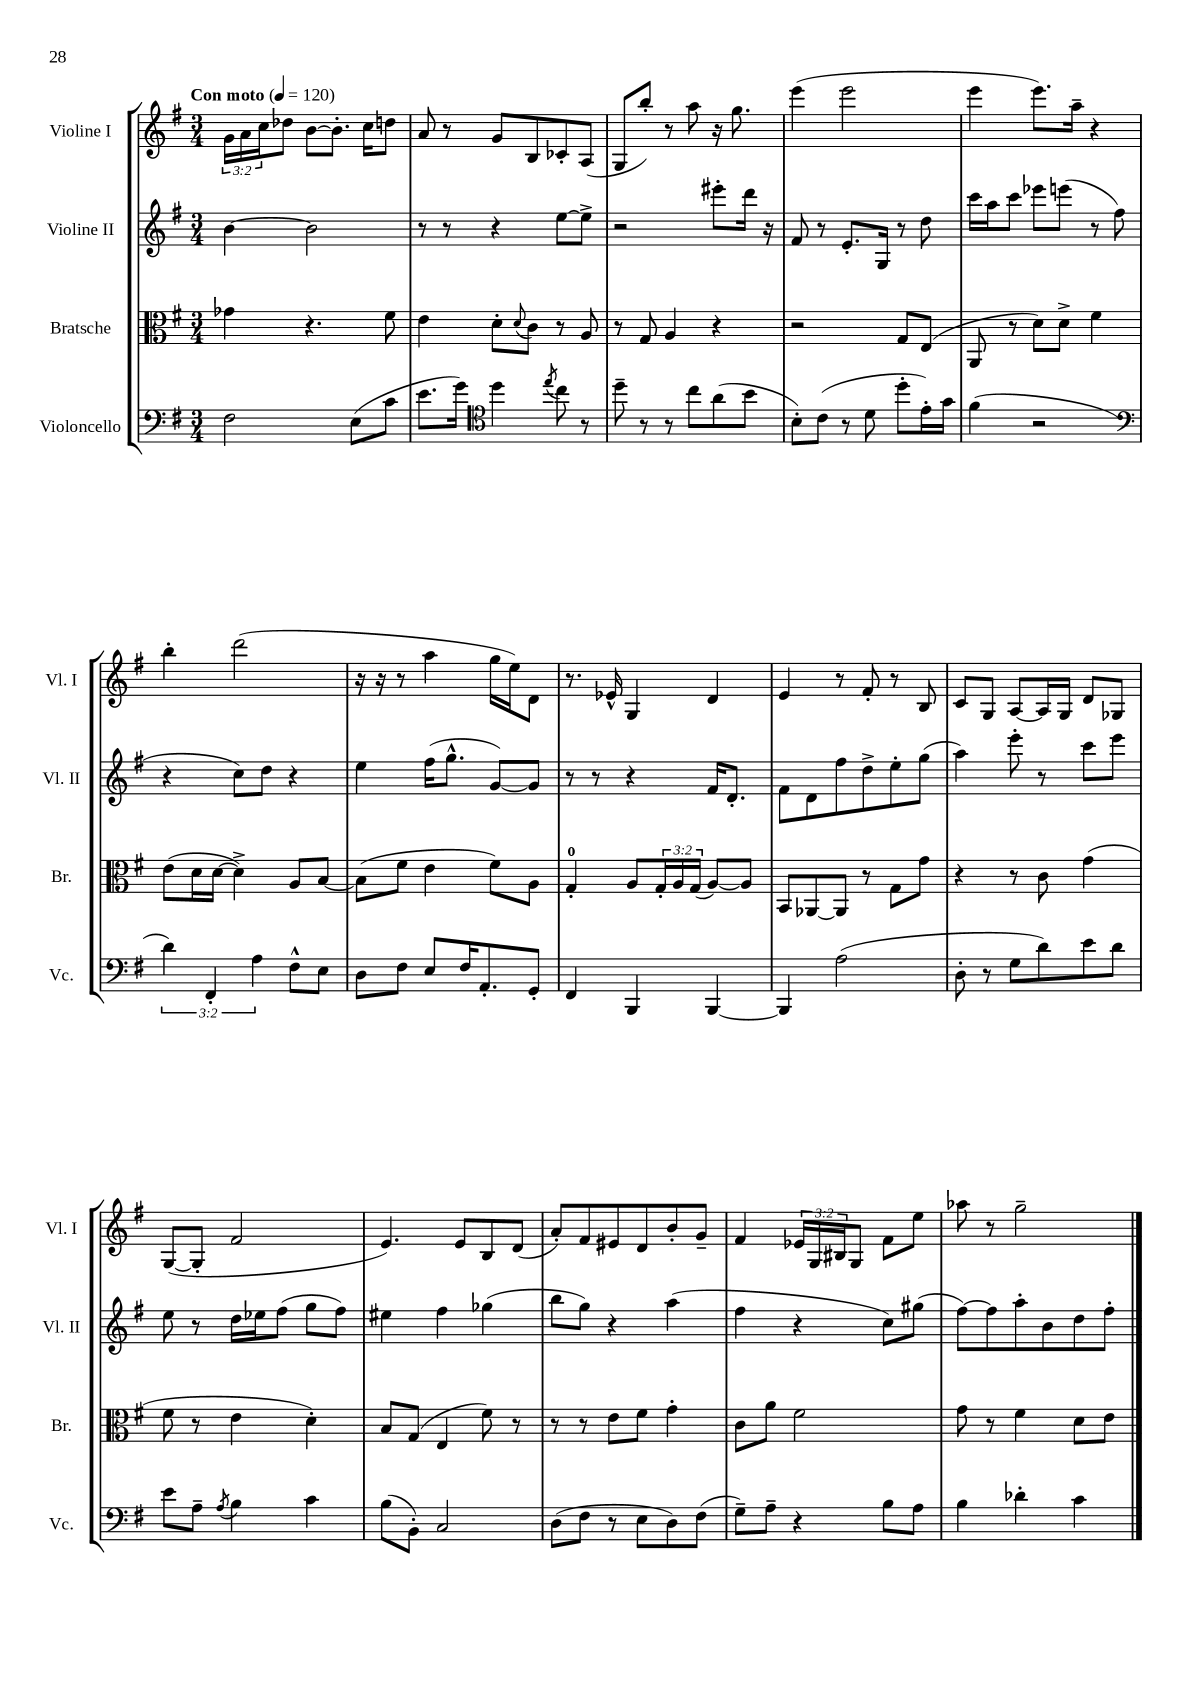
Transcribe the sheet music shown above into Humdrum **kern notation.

**kern	**kern	**kern	**kern
*part4	*part3	*part2	*part1
*staff4	*staff3	*staff2	*staff1
*I"Violoncello	*I"Bratsche	*I"Violine II	*I"Violine I
*I'Vc.	*I'Br.	*I'Vl. II	*I'Vl. I
*clefF4	*clefC3	*clefG2	*clefG2
*k[f#]	*k[f#]	*k[f#]	*k[f#]
*M3/4	*M3/4	*M3/4	*M3/4
*MM120	*MM120	*MM120	*MM120
=1	=1	=1	=1
!	!	!	!LO:TX:a:B:t=Con moto
2F#\	4g-X\	[4b\	24g\LL
.	.	.	24a\
.	.	.	24cc\J
.	.	.	8dd-X\J
.	4.r	2b\]	[8b\L
.	.	.	8.b'\J]
(8E\L	.	.	.
.	.	.	16cc\KL
8c\J	8f#\	.	8ddn\J
=2	=2	=2	=2
8.e\L	4e\	8r	8a/
.	.	8r	8r
16g\Jk)	.	.	.
*clefC4	*	*	*
4dd\	8d'\L	4r	8g/L
.	8qqd/	.	.
.	8c\J	.	8B/
8qee/	.	.	.
8cc\	8r	[8ee\L	8c-X'/
8r	8A/	8ee^\J]	(8A/J
=3	=3	=3	=3
8dd~\	8r	2r	8G/L
8r	8G/	.	8bb'/J)
8r	4A/	.	8r
8cc\L	.	.	8aa\
(8a\	4r	8eee#X'\L	16r
.	.	.	8.gg\
8b\J	.	16ddd\Jk	.
.	.	16r	.
=4	=4	=4	=4
8B'\L)	2r	8f#/	(4eee\
(8c\J	.	8r	.
8r	.	8.e'/L	2eee\
8d\	.	.	.
.	.	16G/Jk	.
8dd'\L	8G/L	8r	.
16e'\L)	(8E/J	8dd\	.
16g\JJ	.	.	.
=5	=5	=5	=5
(4f#\	8AA/	16ccc\LL	4eee\
.	.	16aa\J	.
.	8r	8ccc\J	.
2r	8d\L)	8eee-X\L	8.eee\L)
.	8d^\J	(8eeen\J	.
.	.	.	16aa~\Jk
.	4f#\	8r	4r
.	.	8ff#\	.
!!LO:LB:g=z
=6	=6	=6	=6
*clefF4	*	*	*
6d\)	(8e\L	4r	4bb'\
.	16d\L	.	.
6FF#'/	.	.	.
.	[16d\JJ	.	.
.	4d^\])	8cc\L)	(2ddd\
6A\	.	.	.
.	.	8dd\J	.
8F#^^\L	8A/L	4r	.
8E\J	[8B/J	.	.
=7	=7	=7	=7
8D\L	(8B\L]	4ee\	16r
.	.	.	16r
8F#\J	8f#\J	.	8r
8E/L	4e\	(16ff#\KL	4aa\
.	.	8.gg^^\J	.
16F#/K	.	.	.
8.AA'/	.	.	.
.	8f#\L)	[8g/L)	16gg\LL
.	.	.	16ee\J)
8GG'/J	8A\J	8g/J]	8d\J
=8	=8	=8	=8
4FF#/	4G'/	8r	8.r
.	.	8r	.
.	.	.	16e-X^^/
4BBB/	8A/L	4r	4G/
.	24G'/L	.	.
.	24A/	.	.
.	(24G/JJ	.	.
[4BBB/	[8A/L)	16f#/KL	4d/
.	.	8.d'/J	.
.	8A/J]	.	.
=9	=9	=9	=9
4BBB/]	8BB/L	8f#\L	4e/
.	[8AA-X/	8d\	.
(2A\	8AA-/J]	8ff#\	8r
.	8r	8dd^\	8f#'/
.	8G\L	8ee'\	8r
.	8g\J	(8gg\J	8B/
=10	=10	=10	=10
8D'\	4r	4aa\)	8c/L
8r	.	.	8G/J
8G\L	8r	8eee'\	[8A/L
8d\)	8c\	8r	16A/L]
.	.	.	16G/JJ
8e\	(4g\	8ccc\L	8d/L
8d\J	.	8eee\J	8G-X/J
!!LO:LB:g=z
=11	=11	=11	=11
8e\L	8f#\	8ee\	([8G/L
8A~\J	8r	8r	8G'/J]
8qA/	.	.	.
4B\	4e\	16dd\LL	2f#/
.	.	16ee-X\J	.
.	.	(8ff#\J	.
4c\	4d'\)	8gg\L	.
.	.	8ff#\J)	.
=12	=12	=12	=12
(8B\L	8B/L	4ee#X\	4.e/)
8BB'\J)	(8G/J	.	.
2C/	4E/	4ff#\	.
.	.	.	8e/L
.	8f#\)	(4gg-X\	8B/
.	8r	.	(8d/J
=13	=13	=13	=13
(8D\L	8r	8bb\L	8a'/L)
8F#\J	8r	8gg\J)	8f#/
8r	8e\L	4r	8e#X/
8E\L	8f#\J	.	8d/
8D\)	4g'\	(4aa\	8b'/
(8F#\J	.	.	8g~/J
=14	=14	=14	=14
8G~\L)	8c\L	4ff#\	4f#/
8A~\J	8a\J	.	.
4r	2f#\	4r	24e-X/LL
.	.	.	24G/
.	.	.	24B#X/J
.	.	.	8G/J
8B\L	.	8cc\L)	8f#\L
8A\J	.	(8gg#X\J	8ee\J
=15	=15	=15	=15
4B\	8g\	[8ff#\L)	8aa-X\
.	8r	8ff#\]	8r
4d-X'\	4f#\	8aa'\	2gg~\
.	.	8b\	.
4c\	8d\L	8dd\	.
.	8e\J	8ff#'\J	.
==	==	==	==
*-	*-	*-	*-
